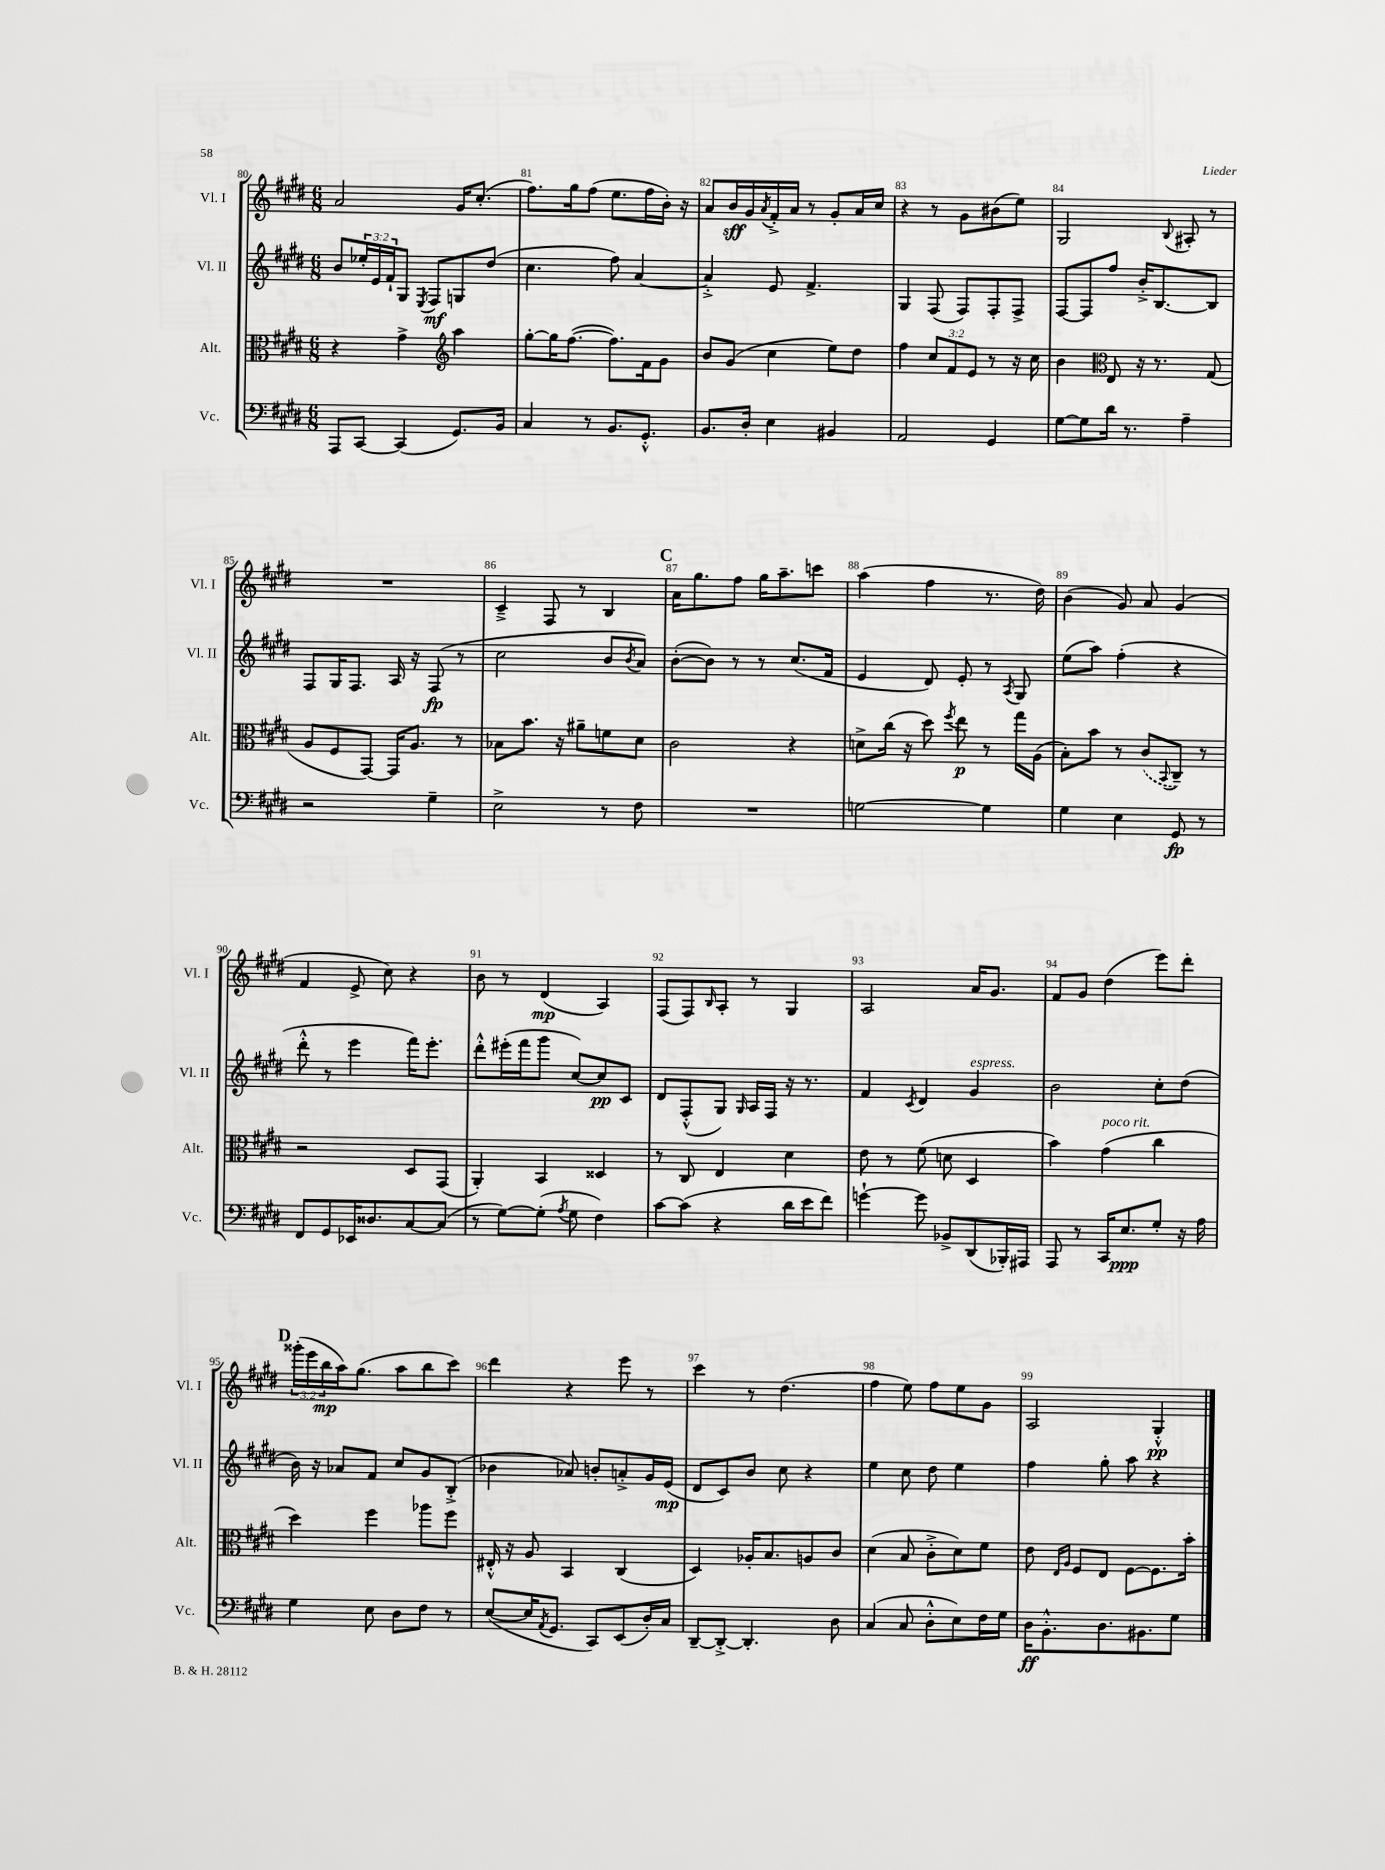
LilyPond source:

<<
\new StaffGroup <<
\new Staff = "s0" \with { instrumentName = "Vl. I" shortInstrumentName = "Vl. I" } {
    \clef treble \key e \major \numericTimeSignature \time 6/8 \override Staff.TupletNumber.text = #tuplet-number::calc-fraction-text
    a'2 gis'16 cis''8.-.( |
    fis''8.) gis''16 fis''8( e''8. fis''16 b'16-.) r16 |
    a'8 b'16\sff gis'16 \acciaccatura { a'8 } fis'16-.-> a'16 r8 gis'8-. a'16 cis''16 |
    r4 r8 gis'8 bis'8( e''8) |
    gis2 \appoggiatura { b8 } ais8-. r8 |
    R2. |
    cis'4---> fis8 r8 b4 |
    \mark \markup { \bold "C" } a'16 gis''8. fis''8 gis''16 a''8.-- c'''8 |
    a''4( fis''4 r8. dis''16) |
    b'4( gis'8) a'8 gis'4( |
    fis'4 e'8-> cis''8) r4 |
    b'8 r8 dis'4\mp( a4) |
    fis8( fis8) \grace { b16 } a8-. r8 gis4 |
    a2 a'16 gis'8. |
    fis'8 gis'8 dis''4( e'''8) dis'''8-. |
    \mark \markup { \bold "D" } \tuplet 3/2 { gisis'''16-.( e'''16 b''16\mp } a''16) gis''8.( a''8 b''8 cis'''8) |
    dis'''4 r4 e'''8 r8 |
    cis'''4 r8 dis''4.( |
    fis''4 e''8) fis''8 e''8 gis'8 |
    a2 gis4-.-^\pp \bar "|." |
}
\new Staff = "s1" \with { instrumentName = "Vl. II" shortInstrumentName = "Vl. II" } {
    \clef treble \key e \major \numericTimeSignature \time 6/8 \override Staff.TupletNumber.text = #tuplet-number::calc-fraction-text
    b'8 \tuplet 3/2 { ees''16-. e'16 fis'16-! } gis8 \acciaccatura { e8 } fis8\mf g8 dis''8( |
    cis''4. fis''8) a'4~ |
    a'4-.-> e'8 fis'4.-> |
    gis4 fis8( fis8) fis8-. fis8-> |
    fis8~ fis8 fis''8 b'16-.-> b8.~ b8 |
    fis8 gis16 fis8. a16 r16 fis8\fp( r8 |
    cis''2 b'8 \acciaccatura { b'8 } a'8) |
    \mark \markup { \bold "C" } b'8~-.( b'8) r8 r8 cis''8.( fis'16 |
    e'4 dis'8) e'8-. r8 \acciaccatura { a8 } gis8 |
    e''8( a''8) fis''4-.( r4 |
    dis'''8-.-^ r8 e'''4 fis'''16) e'''8.-. |
    dis'''8-.-^ eis'''16-.( fis'''16 gis'''8 cis''8~) cis''8\pp cis'8 |
    dis'8 fis8-.-^( gis8) \grace { gis16 } a16 fis16 r16 r8. |
    fis'4 \acciaccatura { cis'8 } dis'4 gis'4^\markup { \italic "espress." } |
    b'2 cis''8-. dis''8( |
    \mark \markup { \bold "D" } b'16) r16 aes'8 fis'8 cis''8 gis'8 b8-.->( |
    bes'4 aes'8) b'8-. a'8-.-> gis'16 e'16\mp( |
    dis'8 cis'8) b'8 cis''8 r4 |
    e''4 cis''8 dis''8 e''4 |
    fis''4 gis''8-. a''8 r4 \bar "|." |
}
\new Staff = "s2" \with { instrumentName = "Alt." shortInstrumentName = "Alt." } {
    \clef alto \key e \major \numericTimeSignature \time 6/8 \override Staff.TupletNumber.text = #tuplet-number::calc-fraction-text
    r4 gis'4-> \clef treble a''4 |
    gis''8~-. gis''16 fis''8.~( fis''8.) fis'16 gis'8 |
    b'8 gis'8( cis''4 e''8) dis''8 |
    fis''4 \tuplet 3/2 { cis''8 fis'8 e'8 } r8 r16 cis''16 |
    b'4 \clef alto e8 r16 r8. gis8( |
    a8 fis8 gis,8~) gis,16 a8. r8 |
    bes8 b'8. r16 ais'8-- f'8 dis'8 |
    \mark \markup { \bold "C" } cis'2 r4 |
    d'8-> cis''16( r16 dis''8) \acciaccatura { fis''8 } e''8\p r8 gis''16 a16( |
    b8-.) b'8 r8 \once \slurDashed cis'8( \appoggiatura { b,8 } cis8--) r8 |
    r2 dis8 gis,8( |
    a,4-.) b,4 disis4 |
    r8 cis8 e4 dis'4 |
    e'8 r8 fis'8( d'8 dis4 |
    b'4) gis'4^\markup { \italic "poco rit." }( cis''4 |
    \mark \markup { \bold "D" } dis''4) fis''4 aes''8 fis''8 |
    eis16-.-^ r16 a8 b,4 cis4( |
    dis4) aes16-. b8. a8 cis'8 |
    dis'4( b8 cis'8-.-> dis'8) fis'8 |
    e'8 \grace { e16 a16 } fis8 e8 fis8~ fis8. b'16-. \bar "|." |
}
\new Staff = "s3" \with { instrumentName = "Vc." shortInstrumentName = "Vc." } {
    \clef bass \key e \major \numericTimeSignature \time 6/8
    a,,8 cis,8~ cis,4( gis,8.) b,16 |
    cis4 r8 b,8. gis,8.-.-^ |
    b,8. dis16-. e4 bis,4 |
    a,2 gis,4 |
    gis8~ gis8 dis'16 r8. a4-- |
    r2 gis4-- |
    e2-> r8 fis8 |
    \mark \markup { \bold "C" } R2. |
    g2~ g4 |
    gis4 e4 gis,8\fp r8 |
    fis,8 gis,8 ees,16 disis8. cis8~ cis8( |
    r8 gis8~) gis8-.( \acciaccatura { a8 } gis8 fis4) |
    cis'8~ cis'8( r4 dis'16 e'16 fis'8) |
    g'4~-! g'8 bes,8-> dis,8( bes,,16-.) ais,,16 |
    a,,8 r8 cis,16 e8.\ppp gis8-. r16 a16 |
    \mark \markup { \bold "D" } gis4 e8 dis8 fis8 r8 |
    e8~( e16 \acciaccatura { a,8 } gis,8. cis,8) e,8( dis16-.) cis16 |
    dis,8~-- dis,8~-.-> dis,4.-. dis8 |
    cis4( cis8 dis8-.-^ e8) fis16 gis16 |
    dis16\ff b,8.-.-^ dis8. bis,8. gis8 \bar "|." |
}
>>
>>
\layout { \context { \Score currentBarNumber = #80 \override BarNumber.break-visibility = ##(#f #t #t) barNumberVisibility = #all-bar-numbers-visible } }
